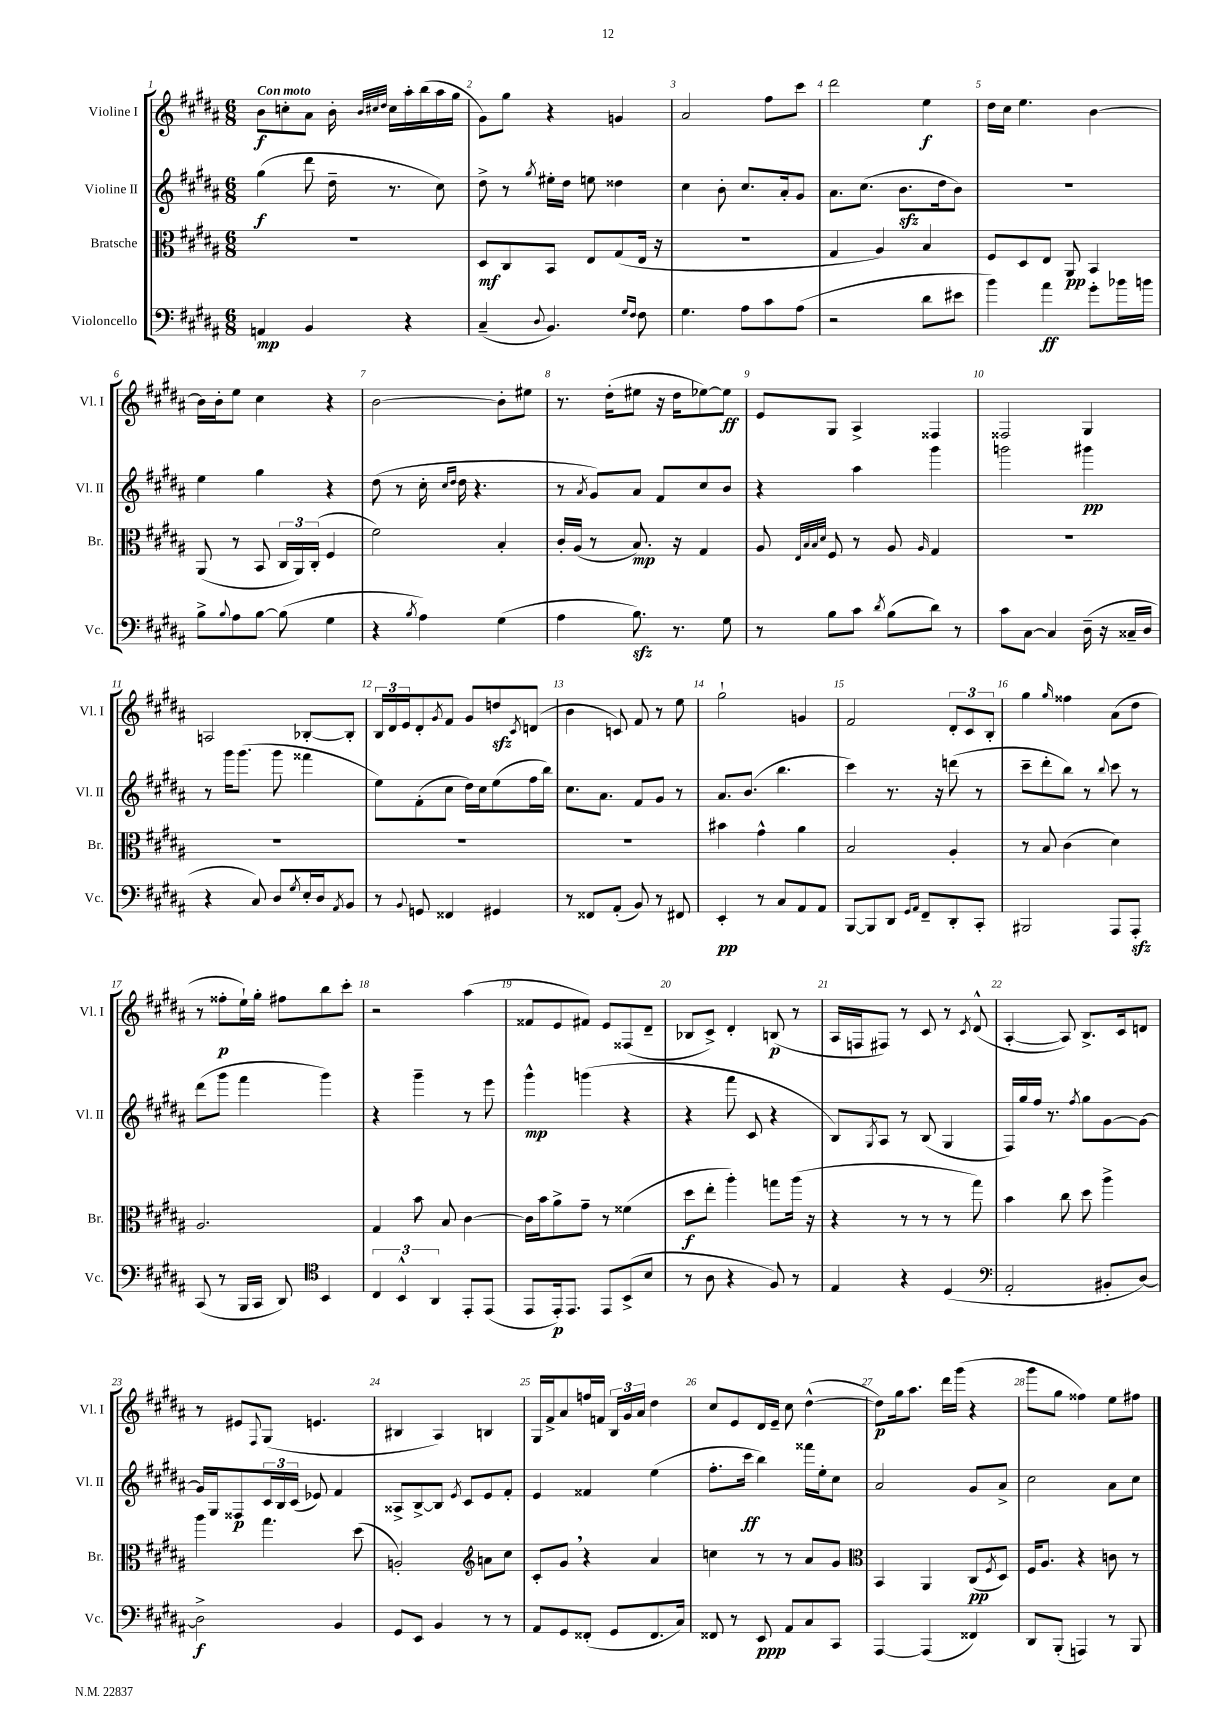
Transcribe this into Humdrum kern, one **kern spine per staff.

**kern	**kern	**kern	**kern
*staff4	*staff3	*staff2	*staff1
*clefF4	*clefC3	*clefG2	*clefG2
*k[f#c#g#d#a#]	*k[f#c#g#d#a#]	*k[f#c#g#d#a#]	*k[f#c#g#d#a#]
*M6/8	*M6/8	*M6/8	*M6/8
4AA	2.r	(4gg#	8b
.	.	.	8cc'
4BB	.	8ddd#	8a#
.	.	16dd#~	16b'
.	.	.	32qqb
.	.	.	32qqcc#
.	.	.	32qqdd#
.	.	8.r	16cc#
4r	.	.	16aa#'
.	.	.	(16bb
.	.	8cc#)	16aa#
.	.	.	16gg#
=	=	=	=
(4C#~	8D#	8dd#^	8g#)
.	8C#	8r	8gg#
8qqD#	.	8qgg#	.
4.BB)	8BB	16ee#'	4r
.	.	16dd#	.
.	8E	8ee	.
.	(8G#	4dd##	4g
16qqG#	.	.	.
16qqF#	.	.	.
8F#	16E	.	.
.	16r	.	.
=	=	=	=
4.G#	2.r	4cc#	2a#
.	.	8b'	.
8A#	.	8.cc#	.
8c#	.	.	8ff#
.	.	16a#'	.
(8A#	.	8g#	8ccc#
=	=	=	=
2r	4G#	8.a#	2ddd#
.	.	(8.cc#	.
.	4A#)	.	.
.	.	8.b	.
8d#	4B	.	4ee
.	.	16dd#	.
8e#	.	8b)	.
=	=	=	=
4b)	8F#	2.r	16dd#
.	.	.	16cc#
.	8D#	.	4.ee
4a#	8E	.	.
.	8AA#	.	.
8g#'	4BB	.	[4b
16b-	.	.	.
16b	.	.	.
=	=	=	=
8B^	(8AA#	4ee	16b]
.	.	.	16b'
8qqB	.	.	.
8A#	8r	.	8ee
[8B	8BB	4gg#	4cc#
(8B]	24C#	.	.
.	24AA#)	.	.
.	(24C#'	.	.
4G#	4F#	4r	4r
=	=	=	=
4r	2f#)	(8dd#	[2b
.	.	8r	.
8qB	.	.	.
4A#)	.	16cc#'	.
.	.	16qqcc#	.
.	.	16qqdd#	.
.	.	16dd#	.
.	.	4.r	.
(4G#	4B'	.	8b']
.	.	.	8ee#
=	=	=	=
4A#	16c#'	8r	8.r
.	(16A#	.	.
.	.	8qa#	.
.	8r	8g#)	.
.	.	.	(16dd#'
8.B)	8.B)	8a#	8ee#
.	.	8f#	16r
8.r	16r	.	16dd#
.	4G#	8cc#	[8ee-)
8G#	.	8b	8ee-]
=	=	=	=
8r	8A#	4r	8e
.	32qqE	.	.
.	32qqB	.	.
.	32qqB	.	.
.	32qqd#	.	.
8B	8F#	.	8G#
8c#	8r	4aa#	4A#^
8qd#	.	.	.
(8B	8A#	.	.
.	16qqA#	.	.
8d#)	4G#	4ggg#	4F##
8r	.	.	.
=	=	=	=
8c#	2.r	2ggg	2F##
[8C#	.	.	.
4C#]	.	.	.
(16D#~	.	4ggg#	4G#
16r	.	.	.
16C##~	.	.	.
16D#	.	.	.
=	=	=	=
4r	2.r	8r	2A
.	.	16ggg#	.
.	.	(8.ggg#	.
8C#)	.	.	.
8D#	.	8ggg#	.
8qG#	.	.	.
16E'	.	4fff##	[8B-'
16D#	.	.	.
8qAA#	.	.	.
8BB	.	.	8B-']
=	=	=	=
8r	2.r	8ee)	24B
.	.	.	24d#
.	.	.	24e
8qqBB	.	.	.
8GG	.	(8f#'	8d#'
.	.	.	8qg#
4FF##	.	8cc#	8f#
.	.	16dd#)	8g#
.	.	16cc#	.
4GG#	.	(8ee	8dd
.	.	.	8qc#
.	.	16ff#	(8d
.	.	16bb)	.
=	=	=	=
8r	2.r	8.cc#	4b
8FF##	.	.	.
.	.	8.a#	.
(8AA#'	.	.	8c)
8BB)	.	8f#	8f#
8r	.	8g#	8r
8FF#	.	8r	8ee
=	=	=	=
4EE'	4b#	8.a#	2gg#`
.	.	(8.b	.
8r	4g#^^	.	.
8C#	.	4.bb	.
8AA#	4a#	.	4g
8AA#	.	.	.
=	=	=	=
[8BBB	2B	4ccc#)	2f#
8BBB]	.	.	.
8DD#	.	8.r	.
16qqGG#	.	.	.
16qqAA#	.	.	.
8FF#~	.	.	.
.	.	16r	.
8DD#'	4A#'	(8ddd	12d#'
.	.	.	12c#
8CC#'	.	8r	.
.	.	.	12B'
=	=	=	=
2BBB#	8r	8ccc#~	4gg#
.	8B	8ddd#'	.
.	.	.	16qqgg#
.	(4c#	8bb)	4ff##
.	.	8r	.
.	.	8qqbb	.
8AAA#	4d#)	8ccc#	(8a#
8AAA#'	.	8r	8dd#
=	=	=	=
(8CC#	2.A#	(8ddd#	8r
8r	.	8ggg#	8ff##'
16BBB	.	4fff#	16ee`)
16CC#	.	.	16gg#'
8DD#)	.	.	8ff#
*clefC4	*	*	*
4BB	.	4ggg#)	8bb
.	.	.	8ccc#'
=	=	=	=
6C#	4G#	4r	2r
6BB^^	.	.	.
.	8b	4ggg#~	.
6AA#	.	.	.
.	8B	.	.
8EE'	[4c#	8r	(4aa#
(8EE	.	8eee	.
=	=	=	=
8EE	16c#]	4ggg#^^	8f##
.	16b	.	.
16EE')	8a#^	.	8e
8.EE	.	.	.
.	8g#~	(4ggg	8f#)
8EE	8r	.	8e
(8BB^	(4f##	4r	(8F##
8B	.	.	8d#~
=	=	=	=
8r	8dd#	4r	8B-
8A#	8ee'	.	8c#^)
4r	4aa#')	8fff#	4d#'
.	.	8c#	.
8F#)	8gg	4r	(8B
8r	(16aa#	.	8r
.	16r	.	.
=	=	=	=
4E	4r	8B)	16A#
.	.	.	16F
.	.	8qG#	.
.	.	8A#	8F#)
4r	8r	8r	8r
.	8r	(8B	8c#
(4D#	8r	4G#	8r
.	.	.	8qc#
.	8gg#)	.	(8d#^^
=	=	=	=
*clefF4	*	*	*
2AA#'	4b	16F#)	[4A#'
.	.	16gg#	.
.	.	16ff#	.
.	.	8.r	.
.	8cc#	.	8A#])
.	.	8qff#	.
.	8dd#	8gg#	8.B^
8BB#'	4aa#^	[8g#	.
.	.	.	16c#
[8D#)	.	8g#_	8d
=	=	=	=
2D#^]	4aa#	16g#]	8r
.	.	16G#	.
.	.	8F##	8e#
.	.	.	8qqF#
.	4.gg#	24c#	(8G#
.	.	24B	.
.	.	(24c#	.
.	.	8e-)	4.e
4BB	.	4f#	.
.	(8dd#	.	.
=	=	=	=
8GG#	2A')	8A##^	4B#
8EE	.	[8B^	.
4BB	.	8B]	4A#)
.	.	8qe	.
.	.	8c#	.
*	*clefG2	*	*
8r	8a	8e	4B
8r	8cc#	8f#'	.
=	=	=	=
8AA#	8c#'	4e	16G#
.	.	.	16f#^
8GG#	8g#	.	8a#
(8FF##'	4r	4f##	16ff
.	.	.	16f
8GG#	.	.	24B
.	.	.	24g#
.	.	.	24a#
8.FF##	4a#	(4ee	4dd#
16C#)	.	.	.
=	=	=	=
8FF##	4cc	8.ff#'	8cc#
8r	.	.	8e
.	.	16ccc#	.
8EE	8r	4bb)	16d#
.	.	.	16e~
8AA#	8r	.	8cc#
8C#	8a#	16fff##	([4dd#^^
.	.	16ee'	.
8CC#	8g#	8cc#	.
=	=	=	=
*	*clefC3	*	*
[4AAA#	4BB	2a#	8dd#])
.	.	.	16gg#
.	.	.	8.aa#
(4AAA#]	4AA#	.	.
.	.	.	16ddd#
.	.	.	(16ggg#
4FF##)	(8C#	8g#	4r
.	8qF#	.	.
.	8D#)	8a#^	.
=	=	=	=
8DD#	16F#	2cc#	8ggg#
.	8.A#	.	.
(8BBB'	.	.	8gg#
4AAA)	4r	.	4ff##)
8r	8c	8a#	8ee
8BBB	8r	8cc#	8ff#
==	==	==	==
*-	*-	*-	*-
